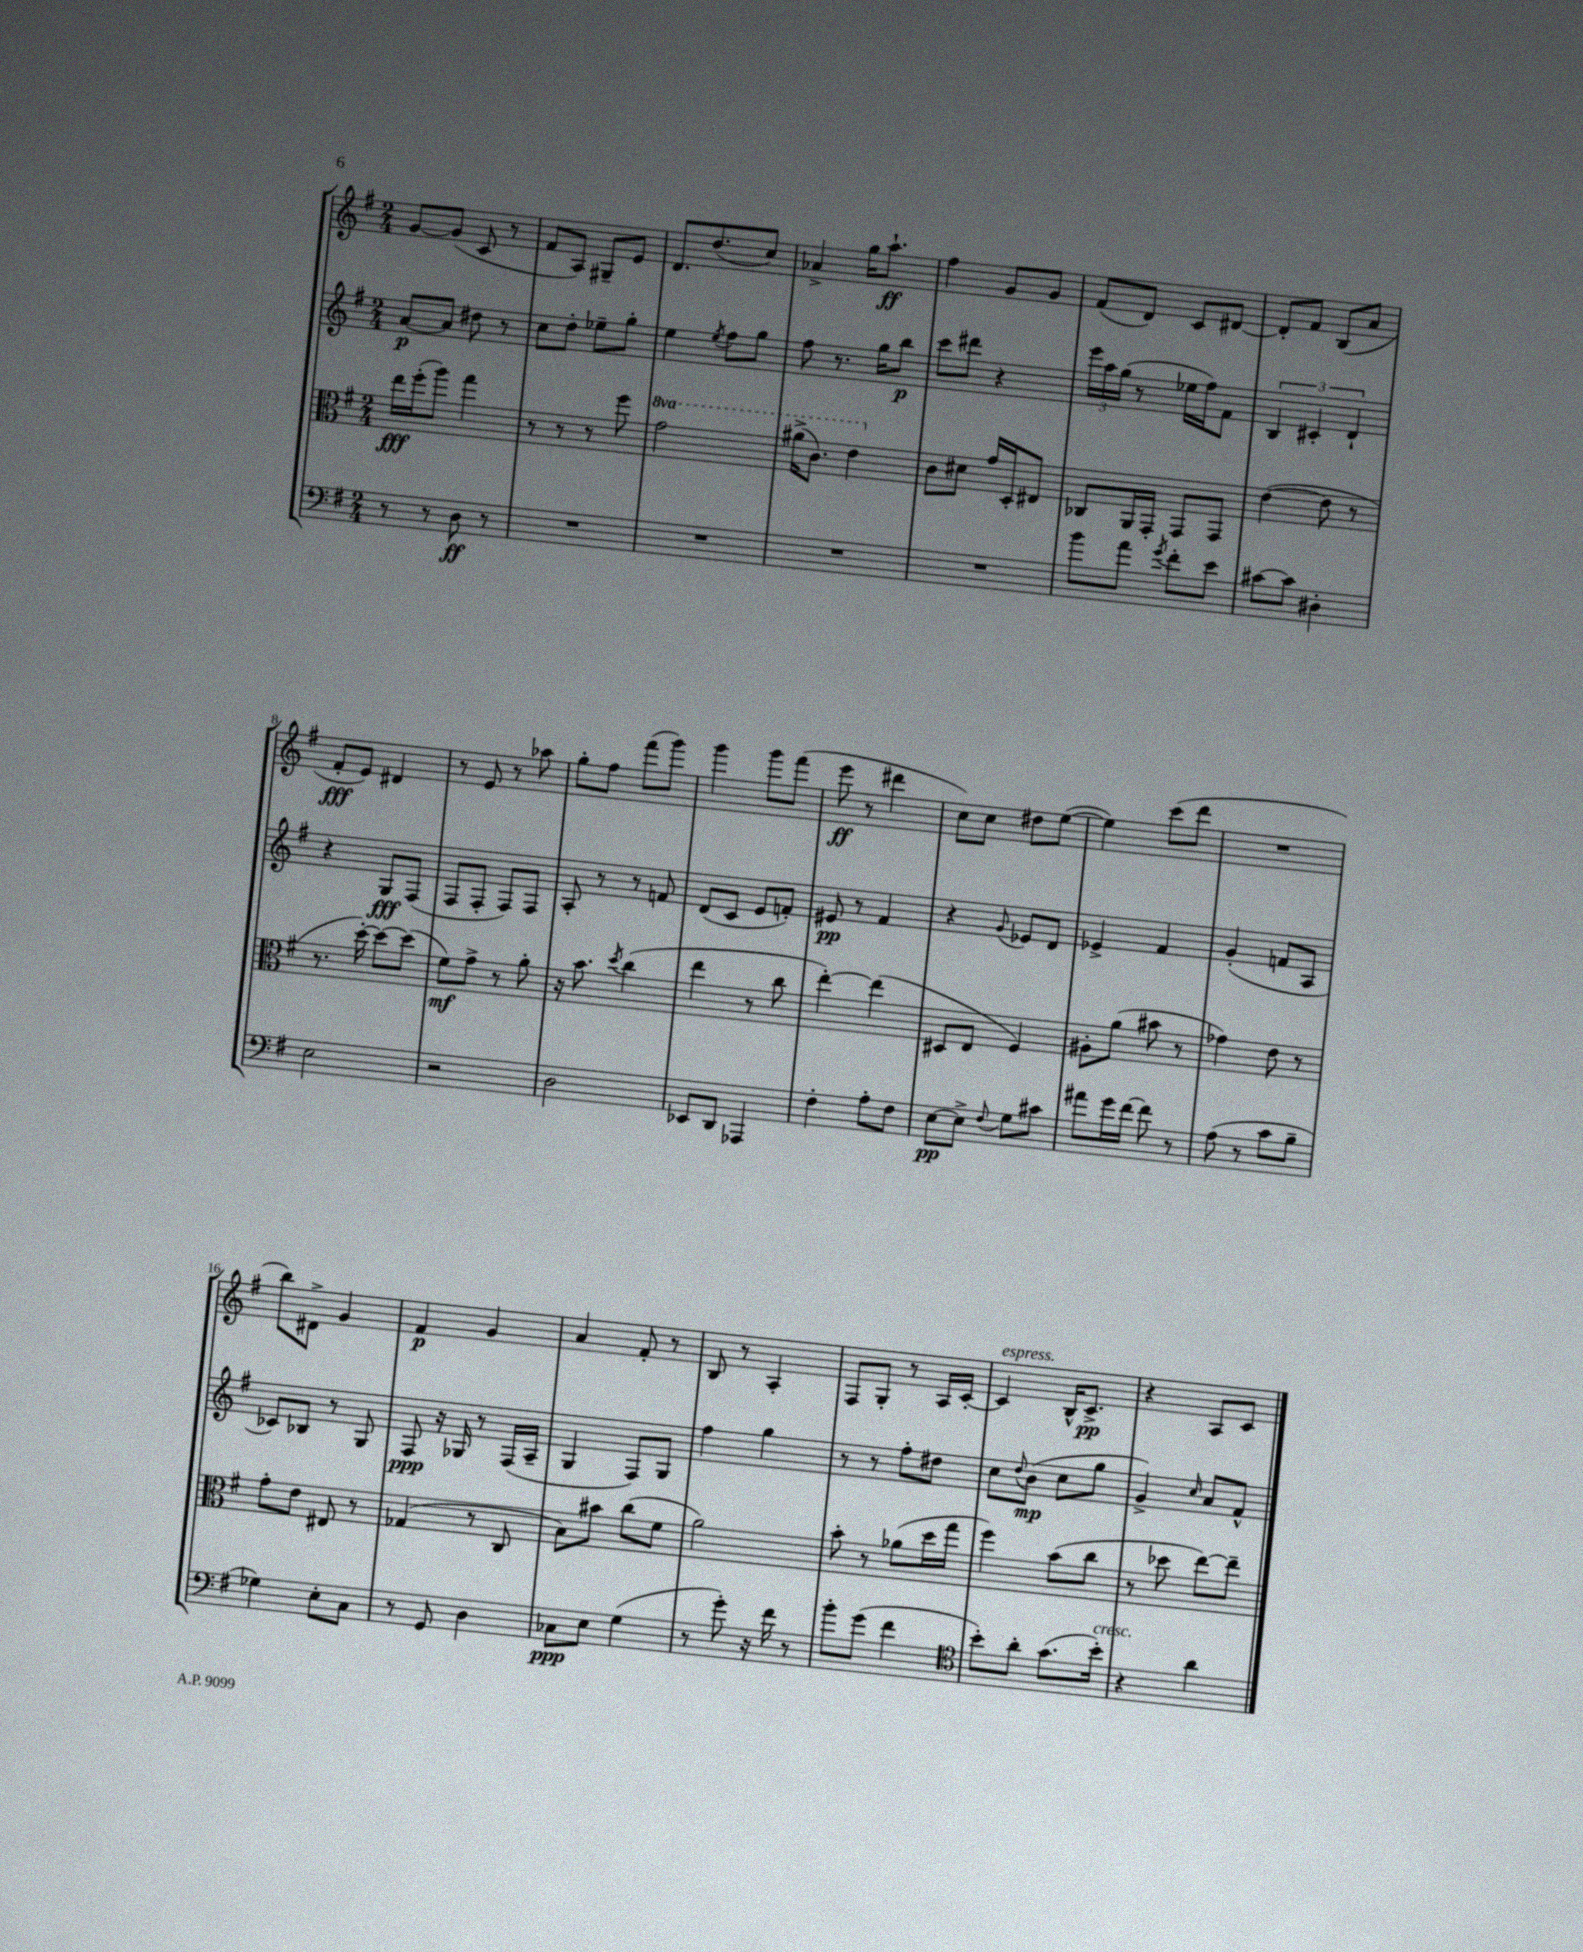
<<
\new StaffGroup <<
\new Staff = "s0" {
    \clef treble \key g \major \numericTimeSignature \time 2/4
    g'8~ g'8( c'8 r8 |
    fis'8 a8) gis8-- e'8 |
    d'8. d''8.( c''8) |
    aes'4-> g''16 a''8.-!\ff |
    fis''4 g'8 g'8 |
    fis'8( d'8) c'8 dis'8~ |
    dis'8-. fis'8 b8( a'8 |
    fis'8-.\fff e'8) dis'4 |
    r8 e'8 r8 aes''8 |
    g''8-. fis''8 fis'''8( g'''8) |
    g'''4 g'''8 fis'''8( |
    e'''8\ff r8 dis'''4 |
    c''8) c''8 dis''8 e''8~( |
    e''4) c'''8( d'''8 |
    R2 |
    b''8) dis'8-> g'4 |
    fis'4\p g'4 |
    a'4 fis'8-. r8 |
    b8 r8 a4-. |
    fis8 g8-. r8 a16 c'16~-. |
    c'4^\markup { \italic "espress." } b16-^ c'8.->\pp |
    r4 a8 c'8 \bar "|." |
}
\new Staff = "s1" {
    \clef treble \key g \major \numericTimeSignature \time 2/4
    a'8~\p a'8 dis''8 r8 |
    c''8 d''8-. ees''8-- g''8-. |
    e''4 \acciaccatura { e''8 } fis''8 g''8 |
    fis''8 r8. g''16 b''8\p |
    c'''8 dis'''8 r4 |
    \tuplet 3/2 { e'''16 a''16 g''16( } r8 ees''16 fis''16) fis'8 |
    \tuplet 3/2 { b4 cis'4-. d'4-! } |
    r4 g8\fff fis8( |
    fis8 fis8-. fis8) fis8 |
    a8-. r8 r8 f'8 |
    d'8( c'8 e'8 f'8-.) |
    eis'8\pp r8 fis'4 |
    r4 \appoggiatura { g'8 } ees'8 d'8 |
    ees'4-> fis'4 |
    g'4-.( f'8 a8 |
    ces'8) bes8 r8 g8 |
    fis8\ppp r16 ges16 r8 fis16( a16-- |
    g4 fis8) g8 |
    fis''4 g''4 |
    r8 r8 fis''8-. dis''8 |
    c''8 \appoggiatura { d''8 } b'8\mp( c''8 g''8 |
    g'4->) \grace { c''16 } a'8 fis'8-^ \bar "|." |
}
\new Staff = "s2" {
    \clef alto \key g \major \numericTimeSignature \time 2/4 \set Staff.ottavationMarkups = #ottavation-simple-ordinals
    e''16\fff fis''16-.( a''8) g''4 |
    r8 r8 r8 fis''8 |
    \ottava #1 g''2 |
    ais''16->( c''8.) e''4 \ottava #0 |
    c'8 dis'8 g'16 d16-. eis8 |
    ces8 a,16 g,16-. g,8 g,8 |
    e'4~( e'8 r8 |
    r8. d''16~-.) d''8~ d''8( |
    fis'8\mf) g'8-> r8 a'8-. |
    r16 b'8. \acciaccatura { d''8 } c''4( |
    e''4 r8 c''8 |
    e''4~-.) e''4( |
    dis8 e8 fis4) |
    ais8-. a'8( bis'8 r8 |
    ges'4) e'8 r8 |
    g'8-. e'8 eis8 r8 |
    ges4( r8 c8 |
    b8) bis'8 c''8( fis'8 |
    a'2) |
    b'8-. r8 aes'8( d''16 g''16 |
    fis''4) b'8( c''8 |
    r8 des''8 e''8~) e''8-- \bar "|." |
}
\new Staff = "s3" {
    \clef bass \key g \major \numericTimeSignature \time 2/4
    r8 r8 d8\ff r8 |
    R2 |
    R2 |
    R2 |
    R2 |
    b'8 a'8 \acciaccatura { g'8 } fis'8-. e'8 |
    cis'8~ cis'8 dis4-. |
    e2 |
    r2 |
    d2 |
    ees,8 d,8 aes,,4 |
    fis4-. a8-. fis8 |
    e8~\pp e8-> \appoggiatura { fis8 } g8 cis'8 |
    ais'8 g'16 fis'16~ fis'8 r8 |
    a8( r8 c'8 b8-- |
    ges4) e8-. c8 |
    r8 g,8 d4 |
    ces8\ppp e8 g4( |
    r8 g'8-.) r16 fis'16 r8 |
    b'8-. g'8( fis'4 |
    \clef tenor b'8-.) a'8-. g'8.( b'16-.^\markup { \italic "cresc." }) |
    r4 a'4 \bar "|." |
}
>>
>>
